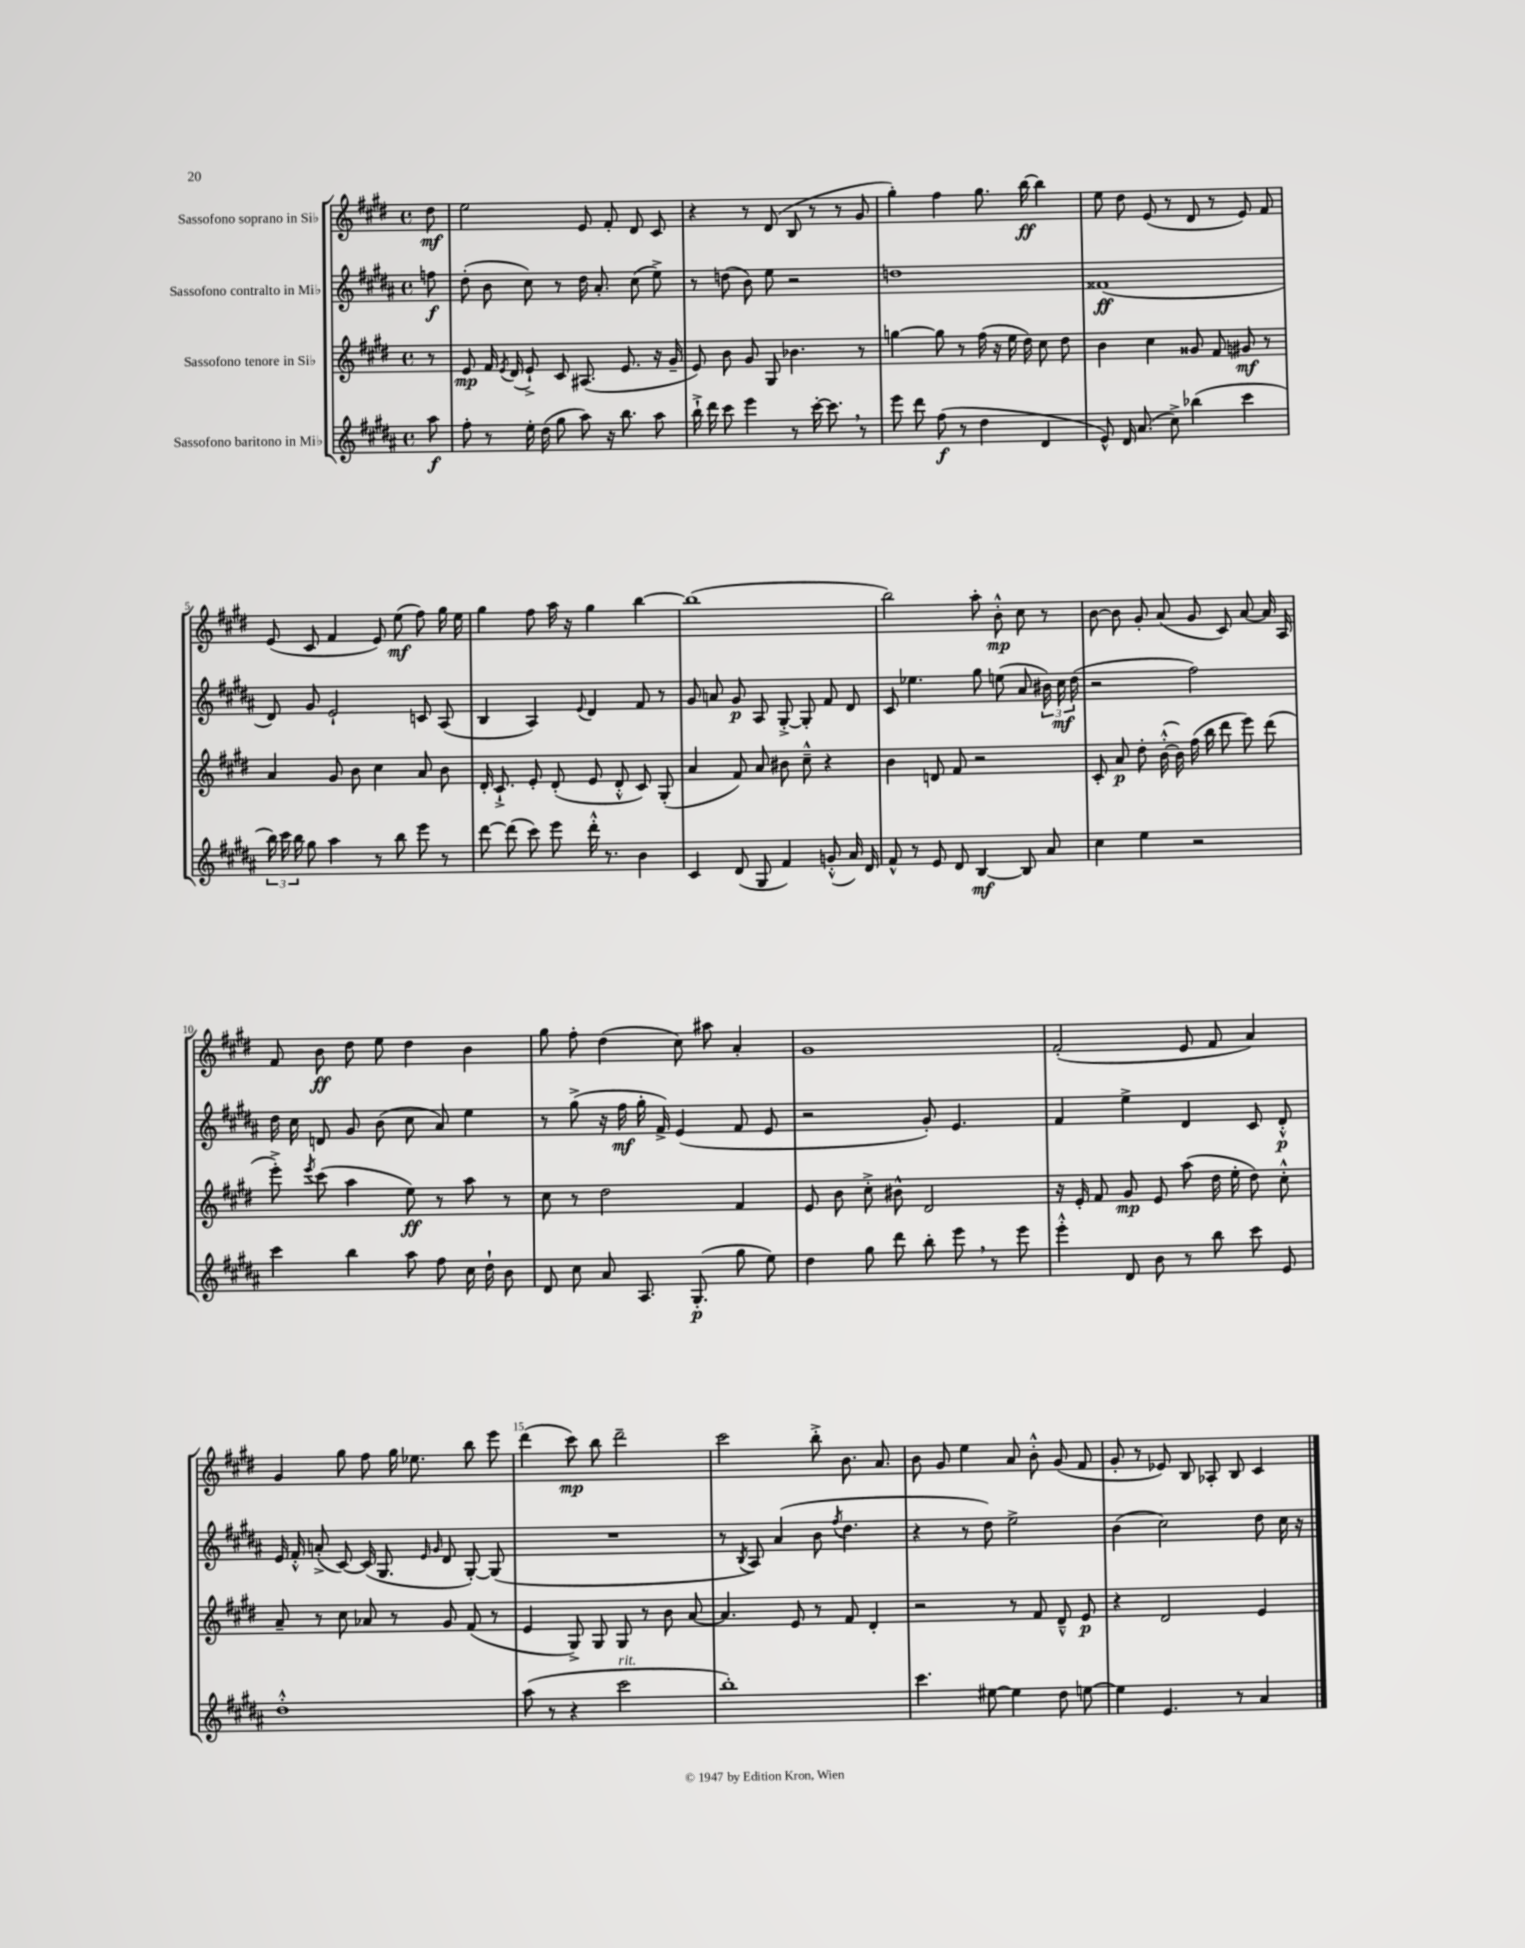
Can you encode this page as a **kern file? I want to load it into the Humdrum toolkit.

**kern	**kern	**kern	**kern
*staff4	*staff3	*staff2	*staff1
*clefG2	*clefG2	*clefG2	*clefG2
*k[f#c#g#d#a#]	*k[f#c#g#d#]	*k[f#c#g#d#a#]	*k[f#c#g#d#]
*M4/4	*M4/4	*M4/4	*M4/4
*met(c)	*met(c)	*met(c)	*met(c)
8aa#	8r	8ff	8dd#
=	=	=	=
8ff#'	8e	(8dd#'	2ee
8r	16f#	8b	.
.	8qe	.	.
.	(16d#	.	.
16ee'	8e`^)	8cc#)	.
(16dd#	.	.	.
8gg#	8c#	8r	.
8aa#)	(8.A#	16dd#	8e
.	.	8.a#'	.
16r	.	.	8f#'
8.bb	8.e	.	.
.	.	(8cc#	8d#
8aa#	16r	8ee^)	8c#
.	16g#~	.	.
=	=	=	=
16bb`^	8e)	8r	4r
16ddd#	.	.	.
8ccc#	8b	(8dd	.
4eee	8g#	8b)	8r
.	8G#	8ee	(8d#
8r	4.b-	2r	8B
[16ccc#'	.	.	8r
8.ccc#]	.	.	.
.	.	.	8r
8r	8r	.	8g#
=	=	=	=
8eee	[4gg	1dd	4gg#')
8ddd#	.	.	.
(8ff#	8gg]	.	4ff#
8r	8r	.	.
4dd#	(16ff#	.	8.gg#
.	16r	.	.
.	16ee	.	.
.	16dd#)	.	[16bb
4d#	8cc#	.	4bb]
.	8dd#	.	.
=	=	=	=
8e^^)	4b	(1f##	8ee
16d#	.	.	8dd#
(8.a#	.	.	.
.	4cc#	.	(8e
8cc#^)	.	.	8r
(4bb-	8g##	.	8d#
.	8f#	.	8r
4ccc#	8g#	.	8e)
.	8r	.	8f#
=	=	=	=
24bb)	4a	8d#)	(8e
24ccc#	.	.	.
24bb	.	.	.
8gg#	.	8g#	8c#
4aa#	8g#	2e`	4f#
.	8b	.	.
8r	4cc#	.	8e)
8bb	.	.	(8ee
8eee	8a	8c	8ff#)
8r	8b	(8A#	16gg#
.	.	.	16ee
=	=	=	=
[8ddd#	16d#'	4B	4gg#
.	8.c#`^	.	.
(8ddd#]	.	.	.
8ccc#)	8e'	4A#)	8ff#
8eee	(8d#'	.	16aa
.	.	.	16r
.	.	8qqe	.
16ddd#'^^	8e	4d#	4gg#
8.r	.	.	.
.	8d#'^^	.	.
4b	8c#)	8f#	[4bb
.	(8G#'	8r	.
=	=	=	=
4c#	4a	8g#	(1bb]
.	.	8a	.
(8d#	8f#)	8g#	.
8G#	8a	8A#	.
4f#)	8b#	[8G#'^	.
.	8cc#~^^	8G#']	.
(8g'^^	4r	8f#	.
16a#)	.	8d#	.
16d#	.	.	.
=	=	=	=
8f#^^	4b	8c#	2bb)
8r	.	4.ee-	.
8e	8d	.	.
8d#	8f#	.	.
[4B	2r	8gg#	8aa'
.	.	(8ee	8b'^^
8B]	.	8a#	8cc#
8a#	.	24b#)	8r
.	.	24cc#	.
.	.	(24dd#	.
=	=	=	=
4cc#	8c#'	2r	[8b
.	8a	.	8b]
4ee	8dd#'	.	8g#'
.	([16b'^^	.	(8a
.	16b])	.	.
2r	(16ff#	2ff#)	8g#
.	16bb	.	.
.	8ddd#	.	8c#)
.	8eee)	.	[8a
.	(8ddd#	.	16a]
.	.	.	16A
=	=	=	=
4ccc#	8eee'^)	16dd#	8f#
.	.	16cc#	.
.	8qeee	.	.
.	(8ccc#	8d	8b
4bb	4aa	8g#	8dd#
.	.	(8b	8ee
8aa#	8ee)	8cc#	4dd#
8ff#	8r	8a#)	.
16cc#	8aa	4ee	4b
16dd#`	.	.	.
8b	8r	.	.
=	=	=	=
8d#	8cc#	8r	8gg#
8cc#	8r	(8gg#^	8ff#'
8a#	2dd#	16r	(4dd#
.	.	16ff#	.
8.A#	.	16gg#'	.
.	.	16f#^)	.
.	.	(4e	8cc#)
(8.G#'	.	.	.
.	.	.	8aa#
8gg#	4f#	8f#	4a'
8ee)	.	8e	.
=	=	=	=
4dd#	8e	2r	1g#
.	8b	.	.
8gg#	8cc#'^	.	.
8ddd#	8b#^^	.	.
8bb'	2d#	8g#')	.
8eee	.	4.e	.
8r	.	.	.
8eee	.	.	.
=	=	=	=
4eee'^^	16r	4f#	(2f#'
.	16e'	.	.
.	8f#	.	.
8d#	8g#	4ee^	.
8b	8e	.	.
8r	(8aa	4d#	8e
8bb	16dd#	.	8f#
.	16ee'	.	.
8ccc#	8dd#)	8c#	4a)
8e	8cc#'^^	8d#'^^	.
=	=	=	=
1dd#'^^	8a~	16e	4g#
.	.	16f#'^^	.
.	8r	(8a'^	.
.	8cc#	[8c#)	8gg#
.	8a-	(16c#]	8ff#
.	.	8.G#	.
.	8r	.	16gg#
.	.	.	8.ee-
.	.	16qqe	.
.	.	16qqg#	.
.	8g#	8d#	.
.	(8f#	[8G#')	8bb
.	8r	(8G#]	8eee
=	=	=	=
(8aa#	4e	1r	(4ddd#
8r	.	.	.
4r	8G#^)	.	8ccc#)
.	8G#	.	8bb
2ccc#	8G#	.	2ddd#~
.	8r	.	.
.	8b	.	.
.	[8a	.	.
=	=	=	=
1bb')	4.a]	8r	2ccc#
.	.	8qB	.
.	.	8A#)	.
.	.	(4a#	.
.	8e	.	.
.	8r	8b	8bb'^
.	.	8qff#	.
.	8f#	4.dd#	8.b
.	4d#'	.	.
.	.	.	8.a
=	=	=	=
4.ccc#	2r	4r	8b
.	.	.	8g#
.	.	8r	4ee
[8ee#	.	8dd#)	.
4ee#]	8r	2ee^	8a
.	8f#	.	8b'^^
8dd#	8d#~^^	.	(8g#
[8ee	8e	.	8f#
=	=	=	=
4ee]	4r	(4b	8g#'
.	.	.	8r
4.e	2d#	2cc#)	8e-)
.	.	.	8B
.	.	.	8A-'
8r	.	.	8B
4a#	4e	8dd#	4c#
.	.	16cc#	.
.	.	16r	.
==	==	==	==
*-	*-	*-	*-
